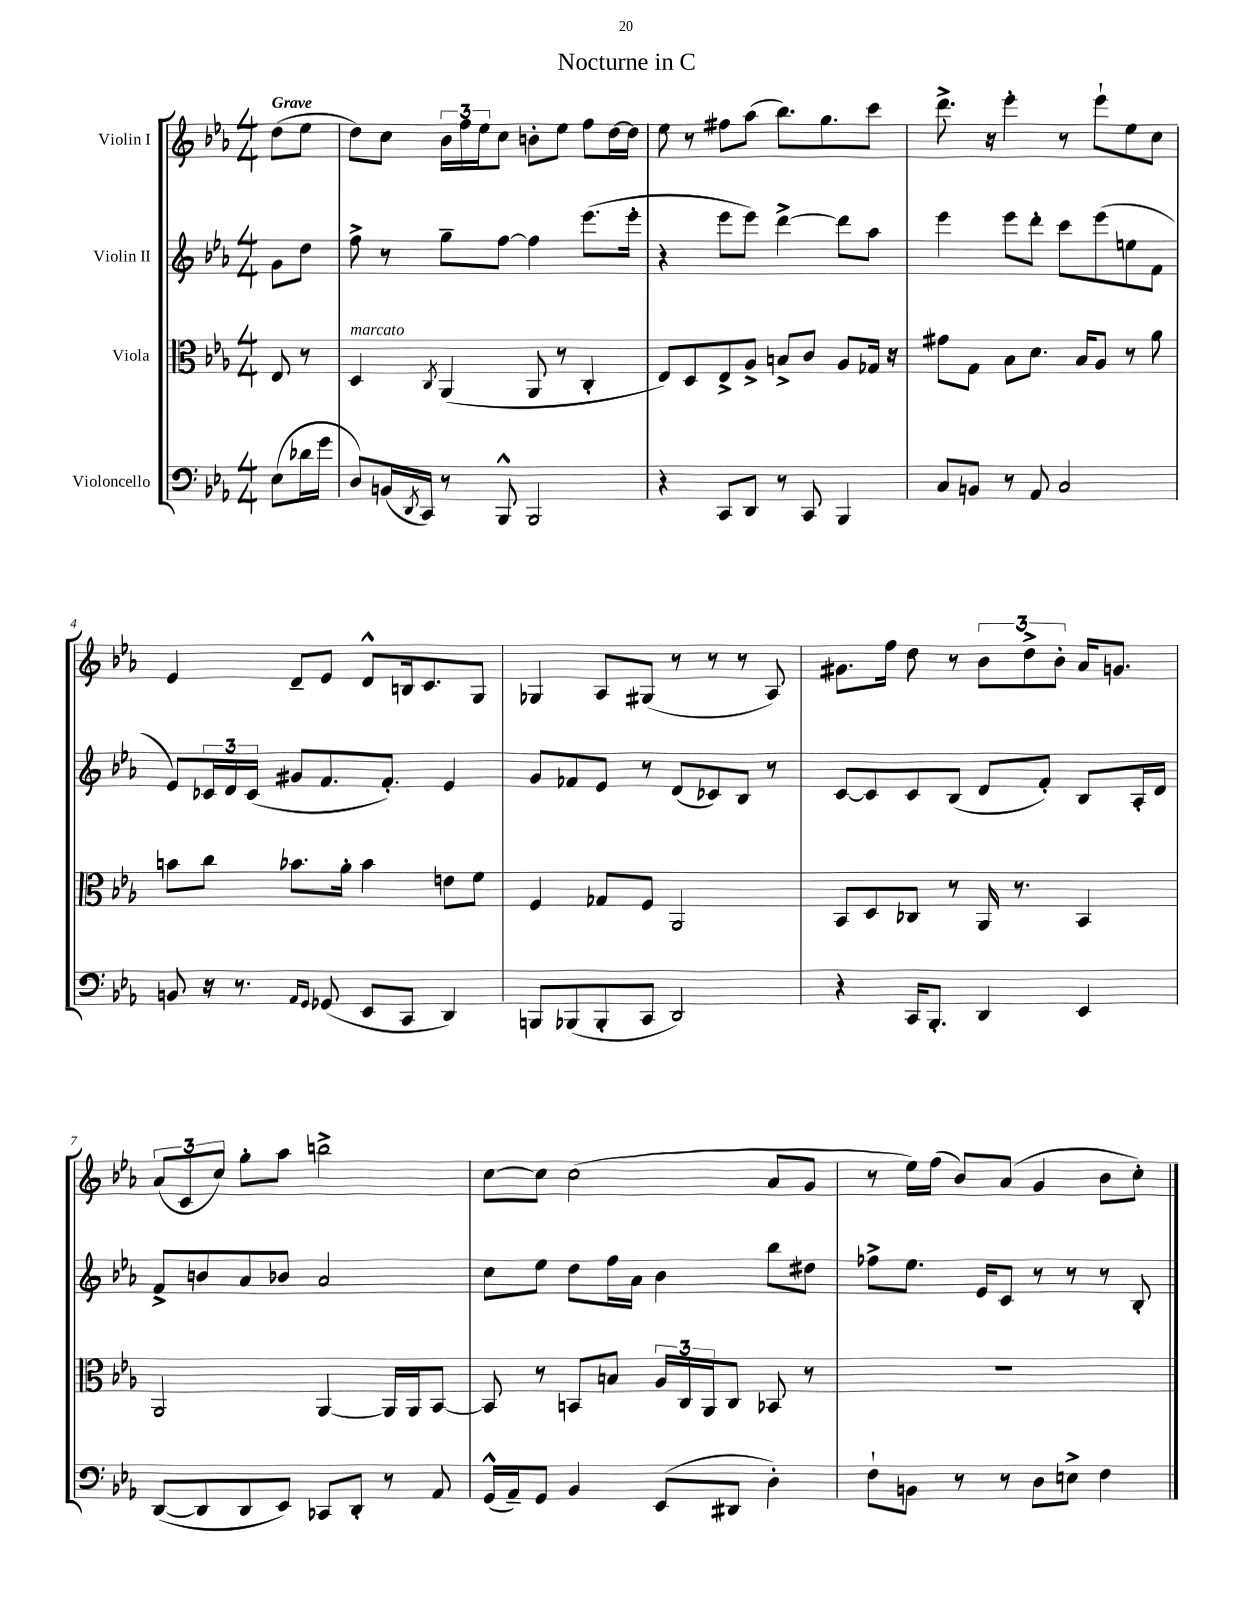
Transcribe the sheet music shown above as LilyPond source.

\header { title = "Nocturne in C" }
<<
\new StaffGroup <<
\new Staff = "s0" \with { instrumentName = "Violin I" } {
    \clef treble \key ees \major \numericTimeSignature \time 4/4 \partial 4 \tempo "Grave"
    d''8( ees''8 |
    d''8) c''8 \tuplet 3/2 { bes'16 f''16 ees''16 } c''8 b'8-. ees''8 f''8 d''16~ d''16 |
    ees''8 r8 fis''8 aes''8( bes''8.) g''8. c'''8 |
    d'''8.-> r16 ees'''4-. r8 ees'''8-! ees''8 c''8 |
    ees'4 d'8-- ees'8 d'8-^ b16 c'8. g8 |
    ges4 aes8 gis8( r8 r8 r8 aes8) |
    gis'8. f''16 d''8 r8 \tuplet 3/2 { bes'8 d''8-> bes'8-. } aes'16 g'8. |
    \tuplet 3/2 { aes'8( c'8 c''8) } g''8-. aes''8 b''2-> |
    c''8~ c''8 c''2( aes'8 g'8 |
    r8 ees''16) f''16( bes'8) aes'8( g'4 bes'8 c''8-.) \bar "|." |
}
\new Staff = "s1" \with { instrumentName = "Violin II" } {
    \clef treble \key ees \major \numericTimeSignature \time 4/4 \partial 4
    g'8 d''8 |
    f''8-> r8 g''8-- f''8~ f''4 ees'''8.( ees'''16-. |
    r4 ees'''8 ees'''8) d'''4~-> d'''8 aes''8 |
    ees'''4 ees'''8 d'''8-. c'''8 ees'''8( e''8 f'8 |
    ees'8) \tuplet 3/2 { ces'16 d'16 ces'16( } gis'8 f'8. f'8.-.) ees'4 |
    g'8 fes'8 ees'8 r8 d'8( ces'8) bes8 r8 |
    c'8~ c'8 c'8 bes8( d'8 f'8-.) bes8 aes16-. d'16 |
    f'8-> b'8 aes'8 bes'8 aes'2 |
    c''8 ees''8 d''8 f''16 aes'16 bes'4 bes''8 dis''8 |
    fes''8-> ees''8. ees'16 c'8 r8 r8 r8 bes8-. \bar "|." |
}
\new Staff = "s2" \with { instrumentName = "Viola" } {
    \clef alto \key ees \major \numericTimeSignature \time 4/4 \partial 4
    ees8 r8 |
    d4^\markup { \italic "marcato" } \acciaccatura { c8 } aes,4( aes,8 r8 c4-. |
    ees8) d8 ees8-> aes8-> b8-> c'8 aes8 ges16 r16 |
    gis'8 g8 bes8 d'8. bes16 aes8 r8 aes'8 |
    b'8 c''8 bes'8. aes'16-. bes'4 e'8 f'8 |
    f4 ges8 f8 aes,2 |
    bes,8 d8 ces8 r8 aes,16 r8. bes,4 |
    aes,2 aes,4~ aes,16 aes,16 bes,8~ |
    bes,8 r8 b,8 b8 \tuplet 3/2 { aes16 c16 aes,16 } c8 bes,8 r8 |
    R1 \bar "|." |
}
\new Staff = "s3" \with { instrumentName = "Violoncello" } {
    \clef bass \key ees \major \numericTimeSignature \time 4/4 \partial 4
    ees8( des'16 g'16 |
    d8) b,16( \acciaccatura { d,8 } c,16) r8 bes,,8-^ bes,,2 |
    r4 c,8 d,8 r8 c,8 bes,,4 |
    c8 b,8 r8 aes,8 c2 |
    b,8 r16 r8. \grace { aes,16 g,16 } ges,8( ees,8 c,8 d,4) |
    b,,8 bes,,8( bes,,8-. c,8 d,2) |
    r4 c,16 bes,,8.-. d,4 ees,4 |
    d,8~( d,8 d,8 ees,8) ces,8 d,8-. r8 aes,8 |
    g,16-^( aes,16--) g,8 bes,4 ees,8( dis,8 d4-.) |
    f8-! b,8 r8 r8 d8 e8-> f4 \bar "|." |
}
>>
>>
